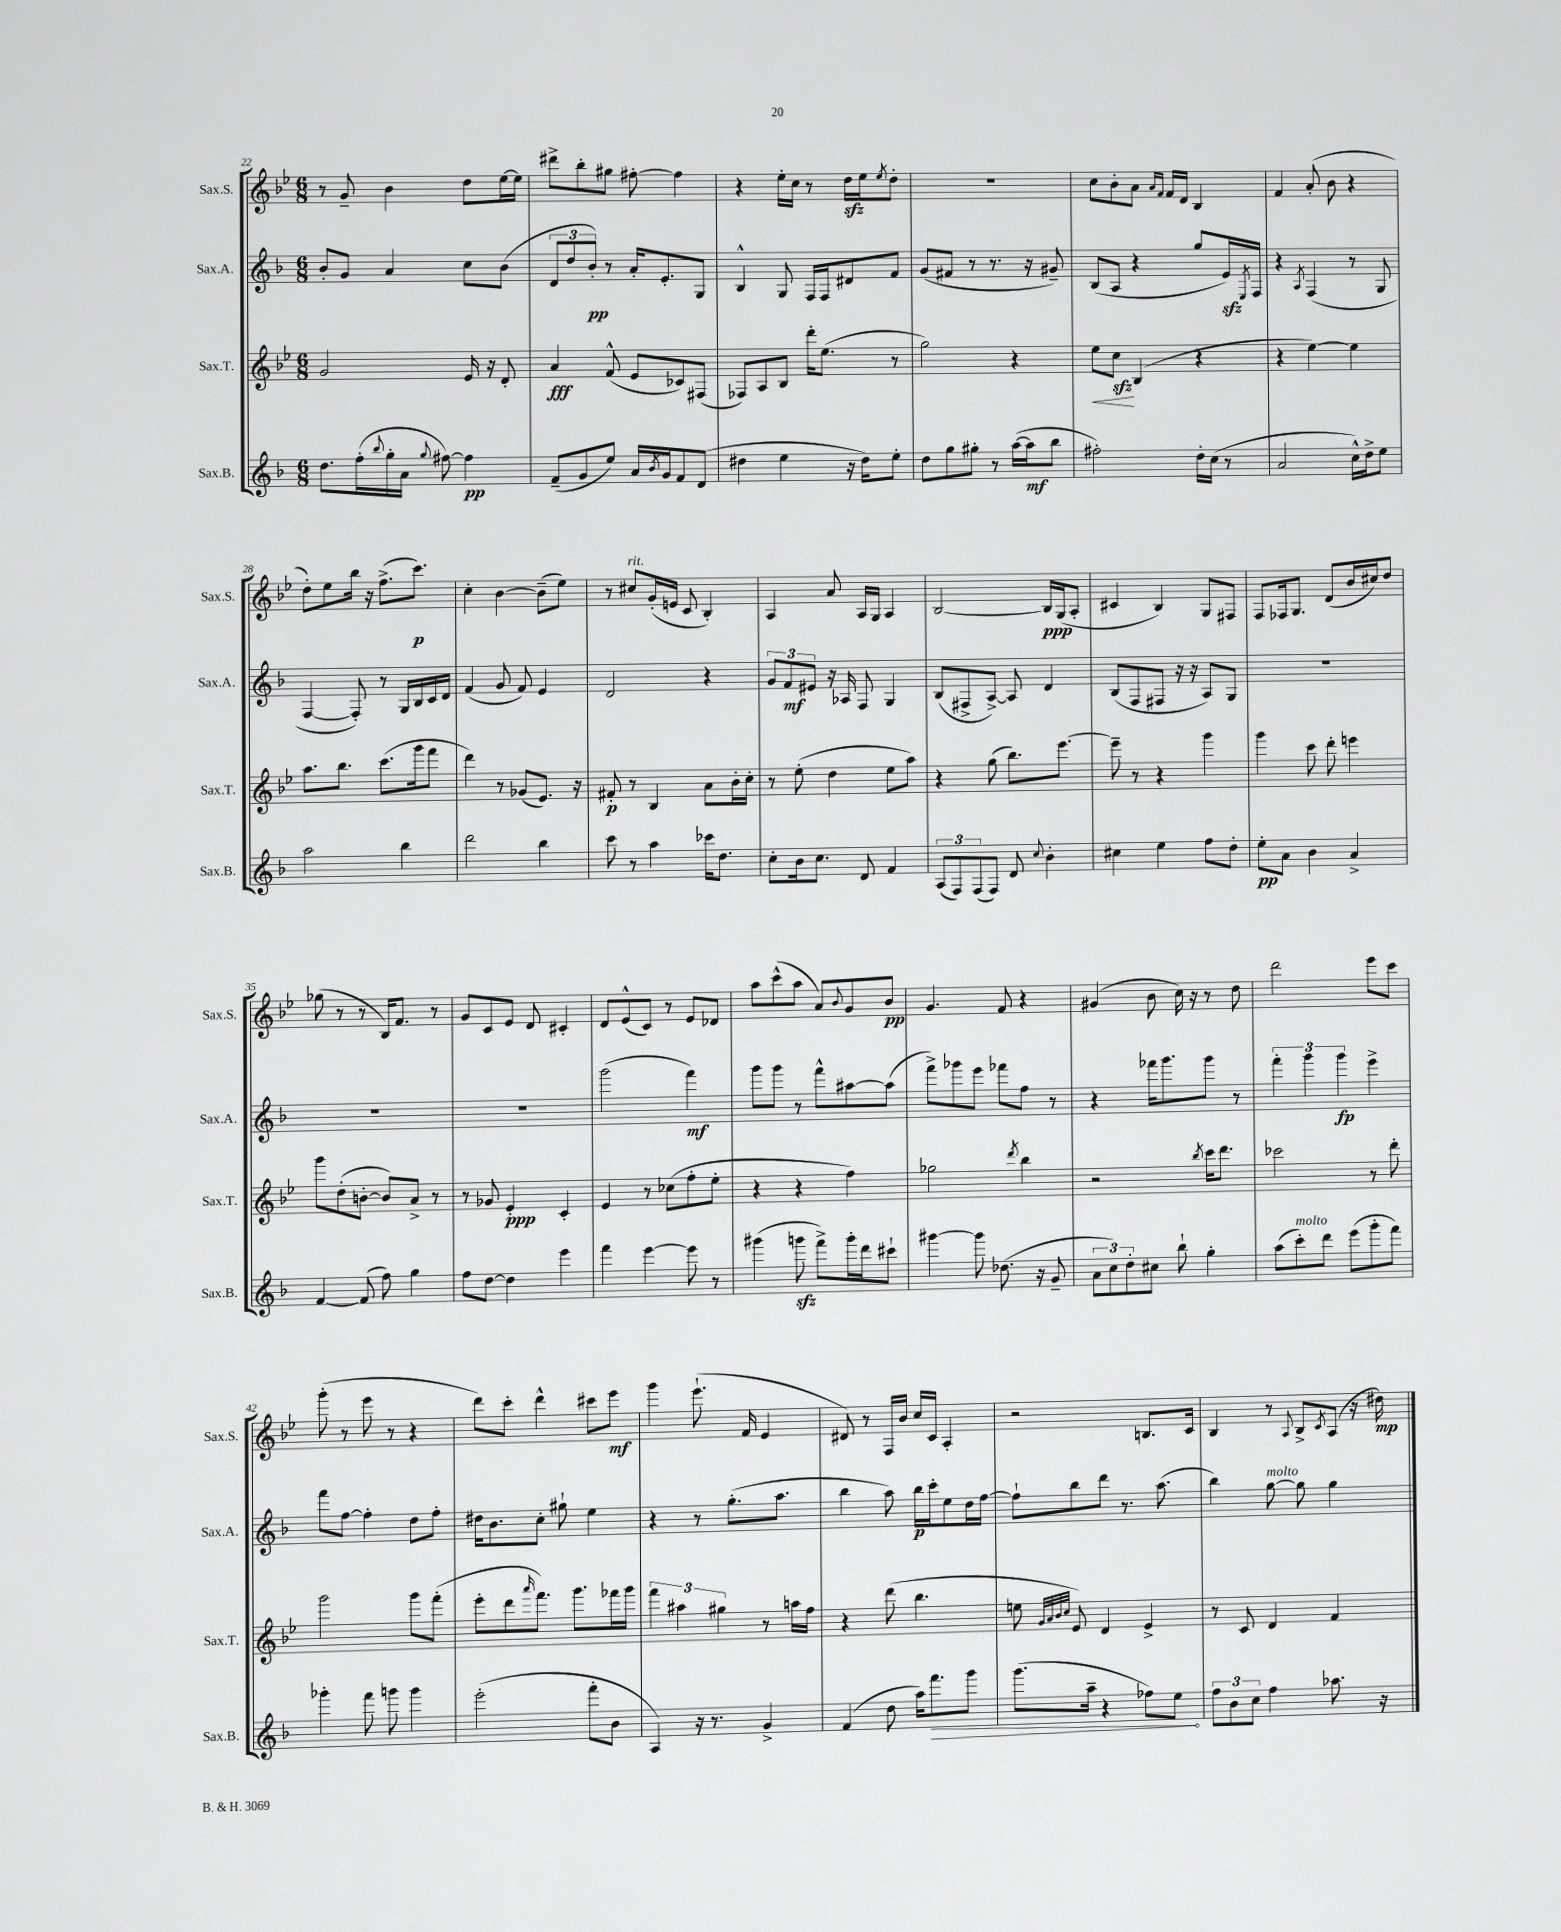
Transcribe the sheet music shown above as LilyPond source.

<<
\new StaffGroup <<
\new Staff = "s0" \with { instrumentName = "Sax.S." shortInstrumentName = "Sax.S." } {
    \clef treble \key bes \major \numericTimeSignature \time 6/8
    r8 g'8-- bes'4 d''8 ees''16~ ees''16 |
    dis'''8-> bes''8-. gis''8 fis''8~-. fis''4 |
    r4 ees''16-. c''16 r8 d''16\sfz ees''16 \acciaccatura { ees''8 } d''8-. |
    R2. |
    c''8 bes'8-. a'8 \grace { a'16 f'16 } f'16 d'16 bes4 |
    f'4 a'8-.( bes'8 r4 |
    d''8-.) ees''8 bes''16 r16 f''8.->( c'''8.\p) |
    c''4-. bes'4~ bes'8--( ees''8) |
    r8 cis''8^\markup { \italic "rit." } g'16-.( e'16 c'8 bes4-.) |
    a4 a'8 a16 g16 a4 |
    bes2~ bes16\ppp g16( a8-. |
    cis'4 bes4) g8 fis8 |
    f8 fes16 g8. d'8( bes'16 cis''16) d''8 |
    ges''8( r8 r8 bes16) f'8. r8 |
    g'8 c'8 ees'8 d'8 cis'4-. |
    d'8 ees'8-^( c'8) r8 ees'8 des'8 |
    a''8 c'''8-^( a''8 a'8) \appoggiatura { bes'8 } g'8 bes'8\pp |
    g'4. f'8 r4 |
    gis'4( bes'8 c''16) r16 r8 d''8 |
    d'''2 ees'''8 c'''8 |
    g'''8-.( r8 ees'''8 r8 r4 |
    d'''8) c'''8-. d'''4-^ cis'''8 ees'''8\mf |
    g'''4 ees'''8.-!( f'16 ees'4 |
    dis'8) r8 f16 bes'16 c''16 c'16 a4-. |
    r2 b8. c'16 |
    bes4 r8 \appoggiatura { a8 } bes8-> \acciaccatura { c'8 } a8( r16 dis''16\mp) \bar "|." |
}
\new Staff = "s1" \with { instrumentName = "Sax.A." shortInstrumentName = "Sax.A." } {
    \clef treble \key f \major \numericTimeSignature \time 6/8
    bes'8-. g'8 a'4 c''8 bes'8( |
    \tuplet 3/2 { d'8 d''8 bes'8-.\pp) } r8 a'16-. e'8.-. g8 |
    bes4-^ g8 f16 f16 dis'8 f'8 |
    g'8( fis'8 r8 r8. r16 gis'8--) |
    bes8( a8 r4 g''8 e'16\sfz) \acciaccatura { e8 } f16 |
    r4 \acciaccatura { a8 } f4( r8 g8 |
    f4~ f8-.) r8 g16 bes16 c'16 d'16 |
    f'4( g'8 f'8) e'4 |
    d'2 r4 |
    \tuplet 3/2 { g'8 f'8\mf eis'8 } r16 aes16 f8 g4 |
    bes8( fis8-> a8~->) a8 d'4 |
    bes8( f8 fis8 r16 r16 a8) g8 |
    R2. |
    R2. |
    R2. |
    g'''2( f'''4\mf) |
    g'''8 g'''8 r8 f'''8-^ ais''8~ ais''8( |
    f'''8->) ges'''8 e'''8 fes'''8 f''8 r8 |
    r4 fes'''16 g'''8. g'''8 r8 |
    \tuplet 3/2 { f'''4-. g'''4 g'''4\fp } e'''4-> |
    f'''8 f''8~ f''4-. d''8 f''8-. |
    dis''16 bes'8. c''8-. gis''8-! e''4 |
    r4 r8 g''8.-.( a''8. |
    bes''4 a''8) bes''16\p c'''16-. e''8 d''16 f''16~ |
    f''8-! bes''8 d'''8 r8. a''8.( |
    bes''4) g''8~^\markup { \italic "molto" } g''8 g''4 \bar "|." |
}
\new Staff = "s2" \with { instrumentName = "Sax.T." shortInstrumentName = "Sax.T." } {
    \clef treble \key bes \major \numericTimeSignature \time 6/8
    g'2 ees'16 r16 d'8-. |
    a'4\fff f'8-^( ees'8 ces'8) fis8( |
    fes8) a8 bes8 d'''16-. ees''8.( r8 |
    g''2) r4 |
    ees''8\< c''8\sfz\! bes4( r4 |
    r4 ees''4~) ees''4 |
    a''8. bes''8. c'''8.( g'''16 f'''8 |
    d'''4) r8 ges'8( ees'8.) r16 |
    fis'8-.\p r8 bes4 a'8 bes'16-. c''16-. |
    r8 ees''8-.( d''4 ees''8 a''8) |
    r4 g''8( bes''8.) ees'''8.~ |
    ees'''8-- r8 r4 g'''4 |
    g'''4 c'''8 d'''8-. e'''4 |
    g'''8 d''8-.( b'8~-. b'8) a'8-> r8 |
    r8 ges'8 ees'4-.\ppp c'4-. |
    ees'4 r8 ces''8( f''8-. ees''8-. |
    r4 r4 f''4) |
    ges''2 \acciaccatura { d'''8 } bes''4 |
    r2 \acciaccatura { bes''8 } c'''16 d'''8. |
    ces'''2 r8 d'''8-. |
    g'''2 g'''8 f'''8-.( |
    ees'''8-. d'''8 \grace { a'''16 } f'''8.) g'''8. fes'''16 g'''16 |
    \tuplet 3/2 { f'''4 ais''4 gis''4 } r8 a''16 f''16 |
    r4 d'''8( bes''4. |
    e''8 \grace { g'32 a'32 bes'32 c''32 } ees'8) d'4 ees'4-> |
    r8 c'8 d'4 f'4 \bar "|." |
}
\new Staff = "s3" \with { instrumentName = "Sax.B." shortInstrumentName = "Sax.B." } {
    \clef treble \key f \major \numericTimeSignature \time 6/8
    d''8. f''16-.( \appoggiatura { bes''8 } g''16-. a'16 \appoggiatura { g''8 } fis''8~) fis''4\pp |
    f'8--( g'8 e''8) a'16 \acciaccatura { bes'8 } g'16 f'8 d'8( |
    dis''4 e''4 r16 dis''16) e''8-. |
    d''8 g''8 gis''8-. r8 a''16~( a''16\mf bes''8 |
    fis''2-.) d''16-. c''16( r8 |
    a'2 c''16-^) d''16-> e''8 |
    a''2 bes''4 |
    d'''2 bes''4 |
    c'''8 r8 a''4 ces'''16 d''8. |
    c''8-. bes'16 c''8. d'8 f'4 |
    \tuplet 3/2 { a8( f8) f8( } f8) d'8 \appoggiatura { c''8 } bes'4-. |
    cis''4 e''4 f''8 d''8-. |
    e''8-.\pp a'8 bes'4 a'4-> |
    f'4~ f'8( f''8) g''4 |
    f''8 d''8~ d''4 e'''4 |
    f'''4 e'''4~ e'''8 r8 |
    gis'''4( g'''8\sfz f'''8->) g'''16-. d'''16 cis'''8-! |
    gis'''4~ gis'''8 des''8.( r16 g'8-- |
    \tuplet 3/2 { a'8 c''8) d''8-. } cis''8 bes''8-! g''4-. |
    a''8( c'''8-.^\markup { \italic "molto" }) d'''8 e'''8( g'''8-. f'''8) |
    ges'''4-. f'''8 g'''8 g'''4 |
    e'''2-.( f'''8-. bes'8 |
    a4) r16 r8. g'4-> |
    f'4( d''8 a''16) \once \override Hairpin.circled-tip = ##t f'''8.\> g'''8 |
    g'''8.( a''16-- r4 fes''8) e''8\! |
    \tuplet 3/2 { f''8 bes'8 c''8 } f''4 aes''8. r16 \bar "|." |
}
>>
>>
\layout { \context { \Score currentBarNumber = #22 } }
